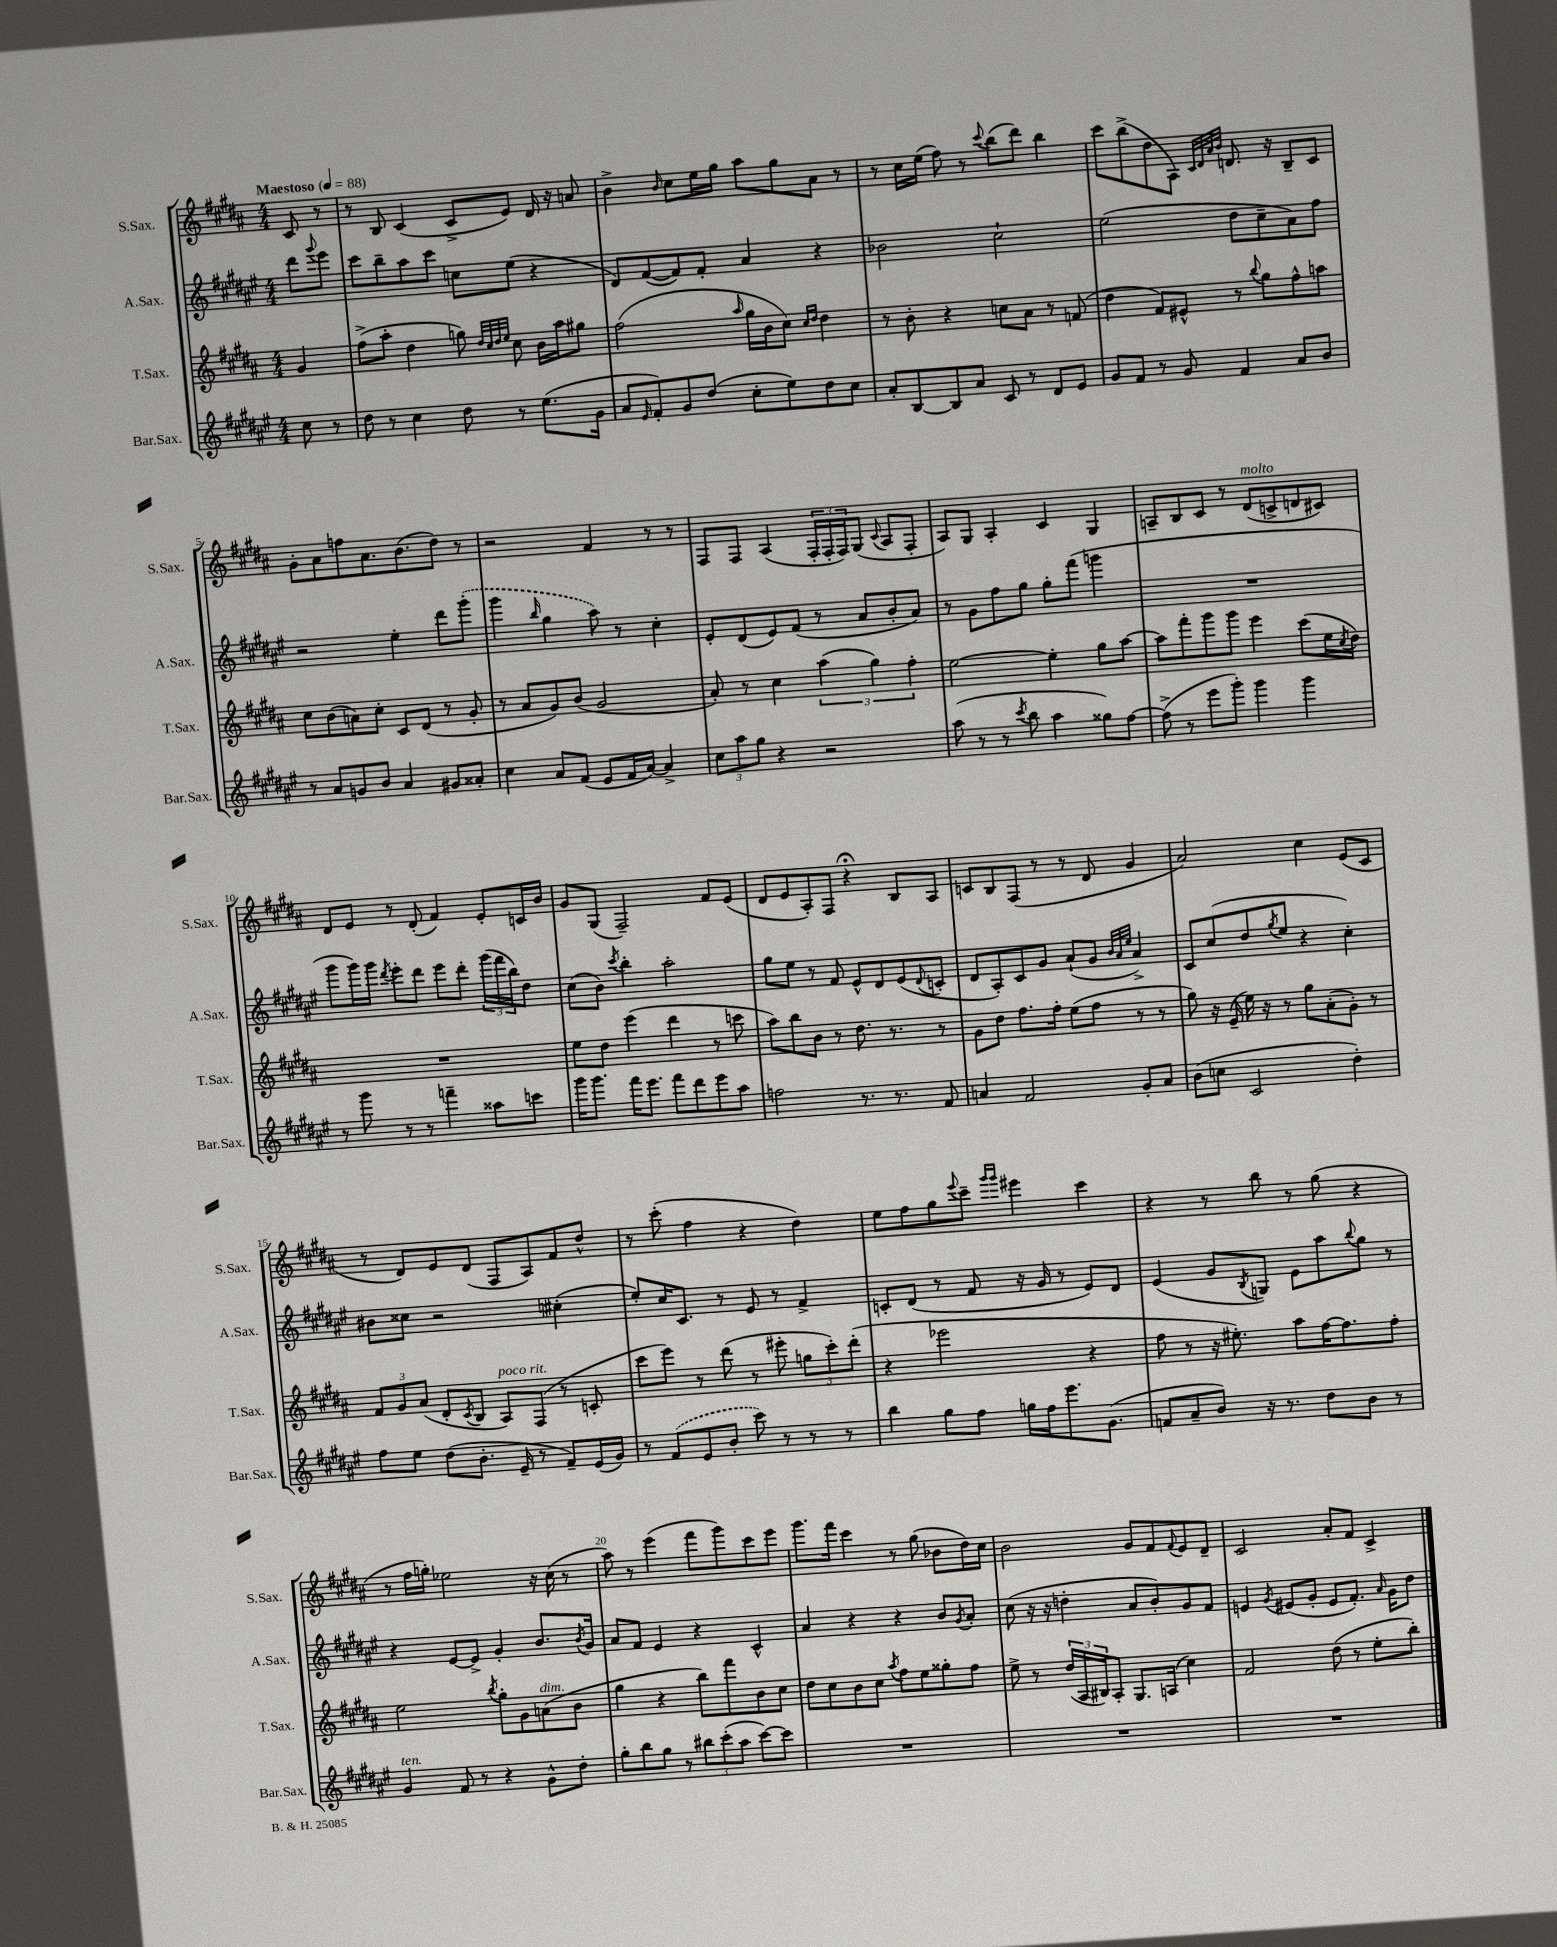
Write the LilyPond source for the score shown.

<<
\new StaffGroup <<
\new Staff = "s0" \with { instrumentName = "S.Sax." shortInstrumentName = "S.Sax." } {
    \clef treble \key b \major \numericTimeSignature \time 4/4 \partial 4 \tempo "Maestoso" 4 = 88
    cis'8 r8 |
    r8 b8 cis'4( cis'8-> e'8) dis'16 r16 a'8 |
    b'4-> \grace { b'16 } cis''8 e''16 gis''16 ais''8 gis''8 ais'8 r8 |
    r8 cis''16 e''16( fis''8) r8 \appoggiatura { cis'''8 } b''8( dis'''8) b''4 |
    cis'''8 b''8->( dis''8 ais8) \grace { cis'32 dis'32 ais'32 b'32 } d'8. r16 b8-- cis'8 |
    gis'8-. ais'8 f''8 ais'8. b'8.( dis''8) r8 |
    r2 fis'4 r8 r8 |
    fis8 fis8 ais4( \tuplet 3/2 { fis16-. fis16-. fis16) } gis8( \appoggiatura { cis'8 } ais8 fis8-. |
    ais8) gis8 ais4-. cis'4 gis4 |
    a8-- b8 cis'8 r8 dis'8^\markup { \italic "molto" }( c'8-> d'8 cis'8) |
    dis'8 e'8 r8 dis'8-.( fis'4) e'8-. c'16 b'16 |
    gis'8 gis8( fis2--) fis'8 e'8( |
    dis'8 e'8 ais8-.) fis8 r4\fermata b8 ais8 |
    c'8 b8 fis8( r8 r8 dis'8 gis'4 |
    ais'2) cis''4 e'8( cis'8 |
    r8 dis'8) e'8 dis'8( fis8 ais8) fis'8 dis''8-^ |
    r8 cis'''8-.( fis''4 r4 dis''4) |
    e''8 fis''8 gis''8 \appoggiatura { e'''8 } cis'''8-- \grace { gis'''16 gis'''16 } eis'''4 cis'''4 |
    r4 r8 b''8 r8 gis''8( r4 |
    r8 fis''16 g''16-.) ees''2 r16 cis''16( r8 |
    ais''8) r8 e'''4( fis'''8 gis'''8) cis'''8 e'''8 |
    gis'''8. fis'''16 cis'''4 r8 gis''8( bes'8 dis''16) cis''16 |
    b'2 gis'8 fis'8 \appoggiatura { fis'8 } e'8 dis'8-- |
    cis'2 ais'8-. fis'8 cis'4-> \bar "|." |
}
\new Staff = "s1" \with { instrumentName = "A.Sax." shortInstrumentName = "A.Sax." } {
    \clef treble \key fis \major \numericTimeSignature \time 4/4 \partial 4
    dis'''8 \appoggiatura { gis'''8 } eis'''8 |
    cis'''8 b''8-- ais''8 cis'''8 c''8 eis''8( r4 |
    dis'8) fis'8~( fis'8) fis'8-. ais'4 r4 |
    bes'2 cis''2-! |
    eis''2( dis''8 cis''8-- ais'8) fis''8 |
    r2 eis''4-. dis'''8 \once \slurDashed gis'''8-.( |
    gis'''4 \grace { b''16 } gis''4 ais''8) r8 cis''4-. |
    eis'8-. dis'8( eis'8) fis'8( r8 ais'8 b'8-. ais'8) |
    r8 gis'8 fis''8 gis''8 gis''8-. fis'''8( g'''4 |
    R1 |
    gis'''8 gis'''16) gis'''16 \acciaccatura { dis'''8 } eis'''8-. dis'''8 eis'''8 dis'''8-. \tuplet 3/2 { gis'''16( fis'''16 b''16) } dis''8 |
    cis''8( b'8) \acciaccatura { cis'''8 } b''4-. ais''2-. |
    gis''8 eis''8 r8 fis'8 eis'8-^ dis'8 eis'8( \appoggiatura { dis'8 } c'8-. |
    dis'8 ais8-.) cis'8 gis'8 ais'8-!( gis'8 \grace { b'32 ais'32 eis''32 } ais'4->) |
    cis'8 cis''8( dis''8 \acciaccatura { gis''8 } eis''8 r4 cis''4-.) |
    bis'8 cisis''8 r2 cis''4-.( |
    eis''8-.) cis''16 cis'8. r8 eis'8 r8 fis'4-> |
    c'8-. dis'8( r8 fis'8 r16 gis'16 r8 eis'8) dis'8 |
    eis'4( gis'8 \acciaccatura { b8 } g8) eis'8 ais''8 \appoggiatura { b''8 } gis''8 r8 |
    r4 eis'8~ eis'8-> gis'4-. b'8. \acciaccatura { b'8 } gis'16 |
    ais'8 fis'8 eis'4 r4 cis'4-^ |
    ais'4 r4 r4 b'8 \acciaccatura { gis'8 } ais'8-. |
    cis''8( r16 r16 d''4-. ais'8 b'8-.) gis'8 fis'8 |
    e'4 \acciaccatura { gis'8 } eis'8( gis'8-. eis'8 fis'8.-.) \grace { ais'16 } gis'16 dis''8 \bar "|." |
}
\new Staff = "s2" \with { instrumentName = "T.Sax." shortInstrumentName = "T.Sax." } {
    \clef treble \key b \major \numericTimeSignature \time 4/4 \partial 4
    gis'4 |
    fis''8->( ais''8-. dis''4 g''8) \grace { dis''32 cis''32 dis''32 e''32 } cis''8 b'16 ais''16 gis''8 |
    fis''2( \grace { ais''16 } gis''16 b'16 cis''8) \grace { cis''16 dis''16 } dis''4 |
    r8 b'8-. r4 c''8 ais'8 r8 f'8( |
    dis''4 fis'8) eis'8-^ r8 \appoggiatura { b''8 } gis''8 fis''8-^ a''8 |
    cis''8 b'8( a'8) cis''8-. cis'8 dis'8( r8 gis'8-. |
    r8 ais'8 gis'8) b'8( gis'2 |
    ais'8-.) r8 cis''4 \tuplet 3/2 { ais''4( gis''4) fis''4-. } |
    e''2~ e''4-. gis''8 ais''8~ |
    ais''8 fis'''8-. gis'''8 gis'''8 e'''4 cis'''8( e''16 \acciaccatura { cis''8 } dis''16) |
    R1 |
    e''8 dis''8 e'''4( dis'''4 r8 c'''8 |
    ais''8) b''8 b'8 r8 dis''8. r8. r8 |
    gis'8 dis''8 fis''8. fis''16-. e''8( fis''8 r8 r8 |
    gis''8) r16 e'16--( e''16) r16 r8 gis''8 ais'8-.( gis'8-.) r8 |
    \tuplet 3/2 { fis'8 gis'8 ais'8( } dis'8-. \acciaccatura { cis'8 } b8 ais8^\markup { \italic "poco rit." }) fis8( r8 c'8-. |
    cis'''8 e'''8) r8 dis'''8( r8 eis'''8-. \tuplet 3/2 { g''8 cis'''8-.) dis'''8-.( } |
    r4 ees'''2 r4 |
    fis''8 r8 r16 eis''8.-.) ais''8 fis''16~ fis''8. fis''8-. |
    e''2 \acciaccatura { b''8 } gis''8-. gis'8 a'8^\markup { \italic "dim." }( b'8 |
    gis''4 r4 b''8) fis'''8 b'8 cis''8 |
    dis''8 cis''8 b'8 cis''8 \acciaccatura { ais''8 } fis''8 e''8 gisis''8-. fis''8 |
    e''8-> r8 \tuplet 3/2 { dis''16( ais16 bis16) } ais8-. gis8. a16( cis''4) |
    fis'2 dis''8( r8 e''8-. b''8-.) \bar "|." |
}
\new Staff = "s3" \with { instrumentName = "Bar.Sax." shortInstrumentName = "Bar.Sax." } {
    \clef treble \key fis \major \numericTimeSignature \time 4/4 \partial 4
    cis''8 r8 |
    dis''8 r8 cis''4 dis''8 r8 eis''8.( gis'16 |
    ais'8 \grace { eis'16 } fis'8-.) gis'8 dis''8( cis''8-. eis''8) dis''8 cis''8 |
    ais'8-. b8~ b8 ais'8 cis'8 r8 dis'8 eis'8 |
    gis'8 fis'8 r8 gis'8 fis'4 ais'8 b'8 |
    r8 ais'8 g'8 b'8 ais'4 gis'8 aisis'8-. |
    cis''4 ais'8 fis'8( eis'8 fis'16 ais'16~) ais'4-> |
    \tuplet 3/2 { cis''8 ais''8 gis''8 } r4 r2 |
    ais''8( r8 r8 \acciaccatura { cis'''8 } b''8 ais''4 gisis''8) fis''8~ |
    fis''8->( r8 eis'''8 gis'''8-.) gis'''4 gis'''4 |
    r8 gis'''8 r8 r8 f'''4-- aisis''8 c'''8 |
    gis'''16 gis'''8. fis'''16 eis'''8. fis'''8 dis'''8 eis'''8 ais''8 |
    f''2 r8. r8. fis'8 |
    a'4 fis'2 gis'8-. a'8 |
    b'8( c''8 cis'2 dis''4-.) |
    fis''8 eis''8 dis''8( b'8.-. eis'16-- r8 fis'8--) eis'16( gis'16) |
    r8 \once \slurDashed fis'8( eis'8 b'8-. cis'''8) r8 r8 r8 |
    b''4 gis''8 fis''8 g''16 fis''16 eis'''8. gis'8.( |
    f'8 ais'8-- b'8) r16 r8. dis''8 b'8 r8 |
    gis'4^\markup { \italic "ten." } fis'8 r8 r4 gis'8-^ dis''8-. |
    gis''8-. b''8 gis''8 r8 \tuplet 3/2 { bis''8 cis'''8-.( ais''8 } cis'''8~) cis'''8 |
    R1 |
    R1 |
    R1 \bar "|." |
}
>>
>>
\layout { \context { \Score \override BarNumber.break-visibility = ##(#f #t #t) barNumberVisibility = #(every-nth-bar-number-visible 5) } }
